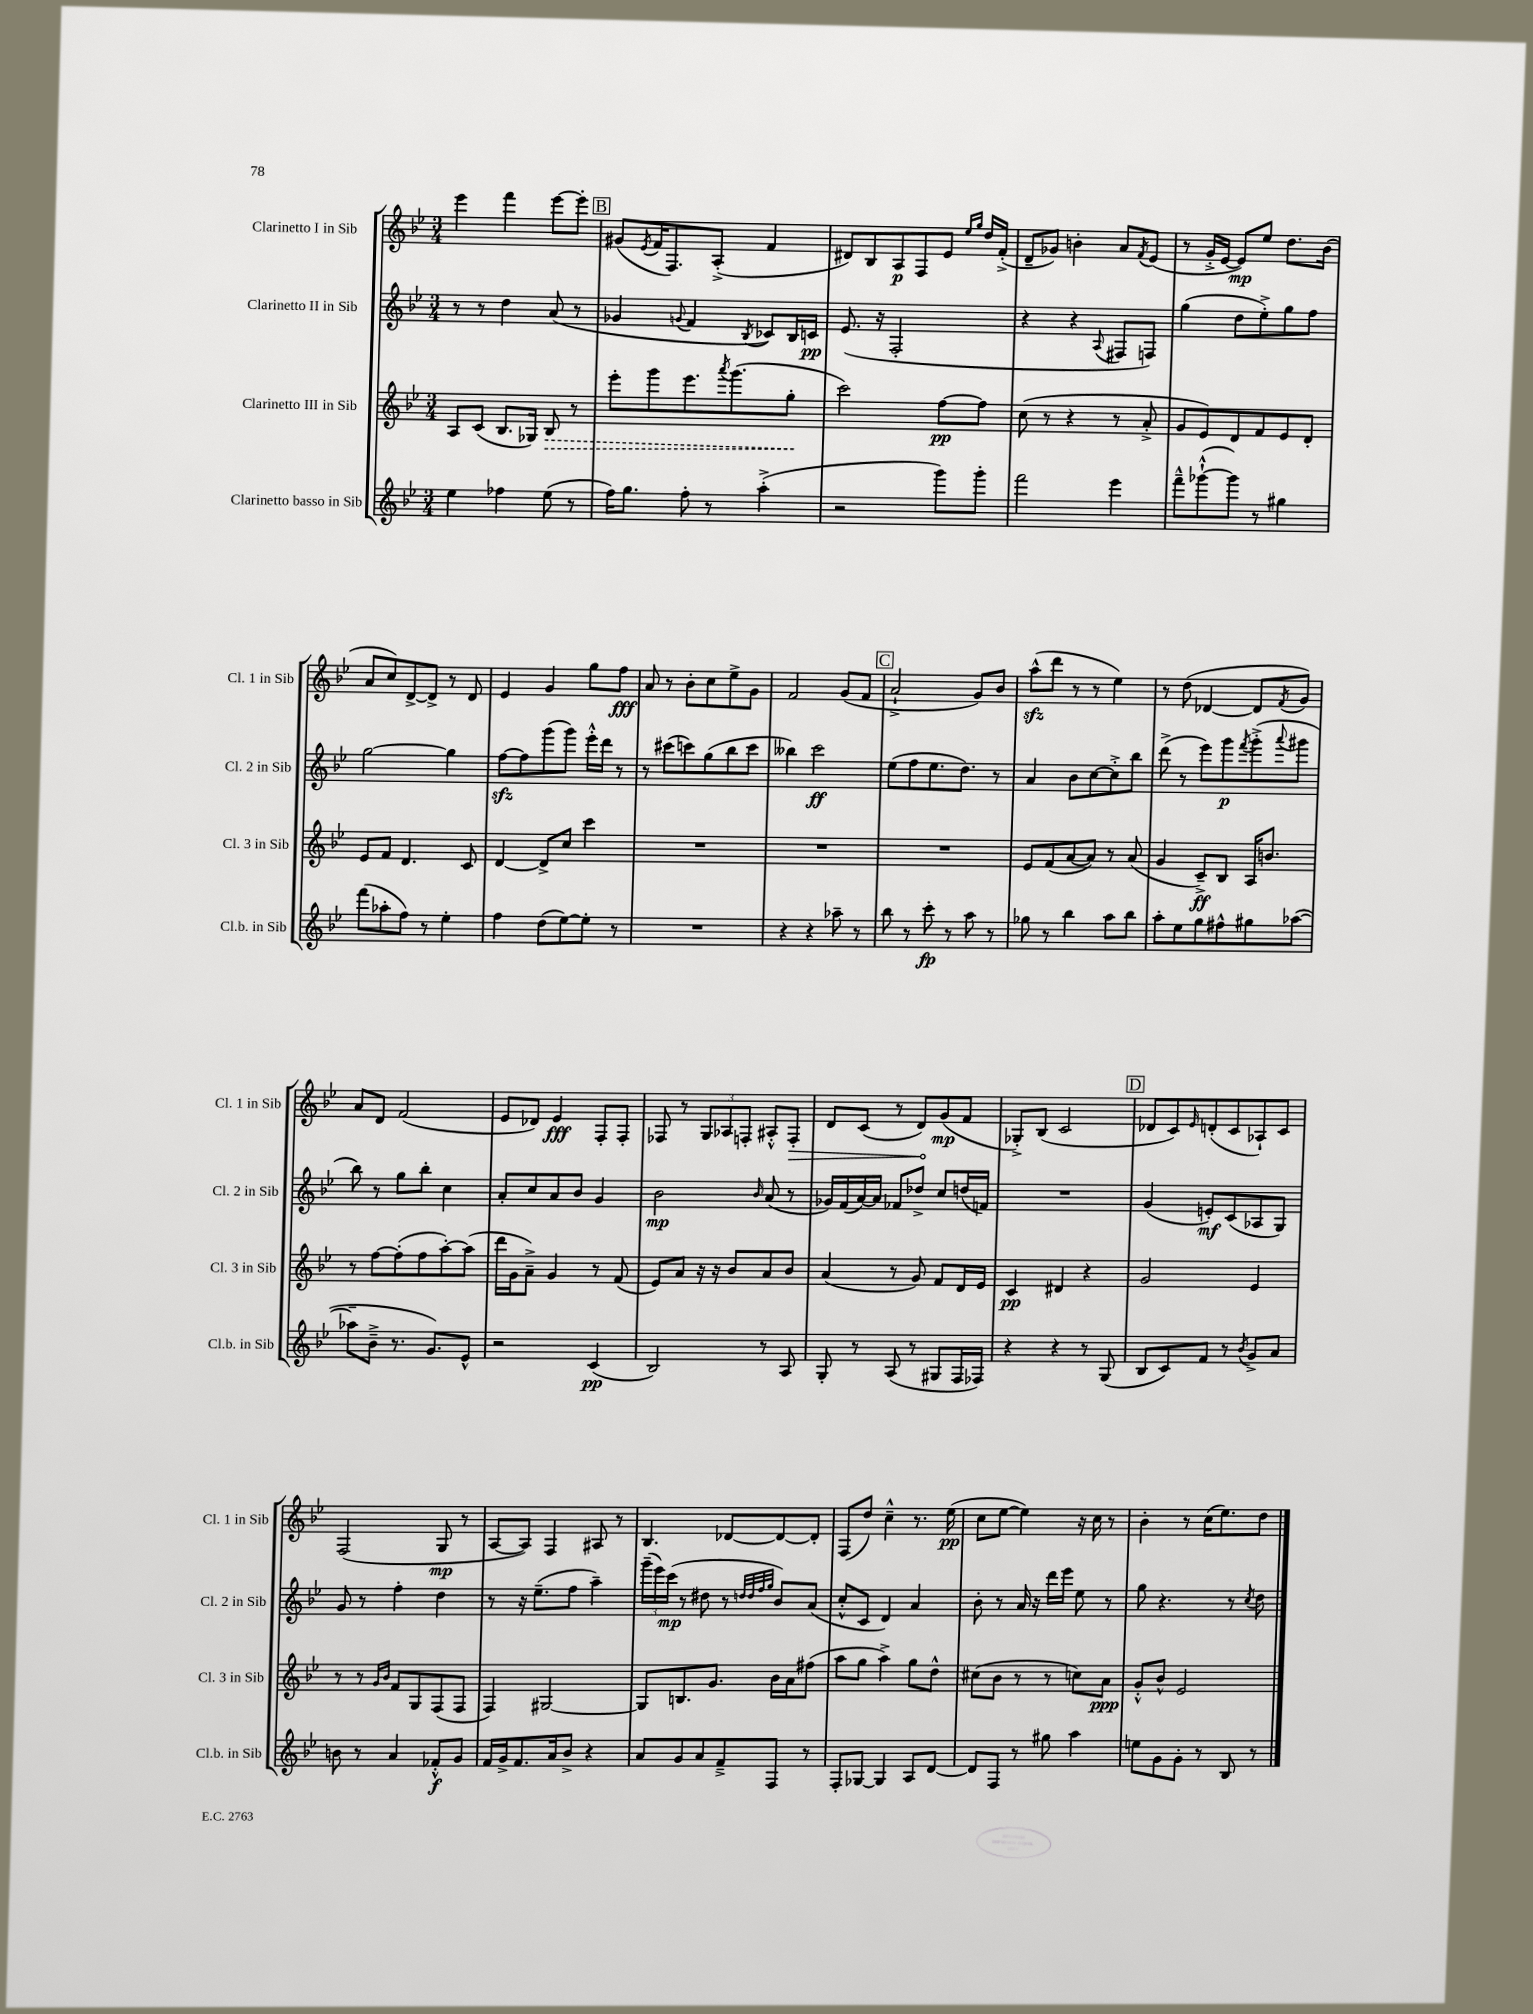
<<
\new StaffGroup <<
\new Staff = "s0" \with { instrumentName = "Clarinetto I in Sib" shortInstrumentName = "Cl. 1 in Sib" } {
    \clef treble \key bes \major \numericTimeSignature \time 3/4
    ees'''4 f'''4 ees'''8~ ees'''8-. |
    \mark \markup { \box "B" } gis'8( \acciaccatura { ees'8 } f'16 f8.) a8-.->( f'4 |
    dis'8) bes8 a8\p f8 ees'8 \grace { ees''16 g''16 } d''16 f'16-.->( |
    d'8-- ges'8) b'4-. a'8 \acciaccatura { f'8 } ees'8( |
    r8 g'16-.-> ees'16~ ees'8\mp) ees''8 d''8. bes'16( |
    a'8 c''8) d'8~-> d'8-> r8 d'8 |
    ees'4 g'4 g''8 f''8\fff |
    a'8 r8 bes'8-. c''8 ees''8-> g'8 |
    f'2 g'8( f'8 |
    \mark \markup { \box "C" } a'2-!-> g'8) bes'8 |
    a''8-^\sfz( d'''8 r8 r8 ees''4) |
    r8 d''8( des'4~ des'8 \acciaccatura { f'8 } g'8) |
    a'8 d'8 f'2( |
    ees'8 des'8) ees'4\fff f8-. f8-. |
    fes8 r8 \tuplet 3/2 { g8 aes8 f8-. } ais8-.-^ \once \override Hairpin.circled-tip = ##t f8-.\> |
    d'8 c'8( r8 d'8\!) g'8\mp( f'8 |
    ges8-.->) bes8( c'2 |
    \mark \markup { \box "D" } des'8 c'8) \grace { ees'16 } d'8-.( c'8 aes8-!) c'8 |
    f2( g8\mp r8 |
    a8~ a8) f4 ais8 r8 |
    bes4. des'8~ des'8~ des'8-. |
    f8( d''8) c''4---^ r8. ees''16\pp( |
    c''8 ees''8~ ees''4) r16 c''16 r8 |
    bes'4-. r8 c''16( ees''8.) d''8 \bar "|." |
}
\new Staff = "s1" \with { instrumentName = "Clarinetto II in Sib" shortInstrumentName = "Cl. 2 in Sib" } {
    \clef treble \key bes \major \numericTimeSignature \time 3/4
    r8 r8 d''4 a'8( r8 |
    \mark \markup { \box "B" } ges'4 \appoggiatura { g'8 } f'4 \acciaccatura { bes8 } ces'8) bes16 c'16\pp |
    ees'8.( r16 f2-. |
    r4 r4 \appoggiatura { a8 } fis8 f8) |
    g''4( d''8 ees''8-.->) g''8 f''8 |
    g''2~ g''4 |
    f''8~\sfz f''8 g'''8( g'''8) ees'''16-.-^ d'''16 r8 |
    r8 cis'''8( c'''8) g''8( bes''8 c'''8 |
    beses''4) c'''2\ff |
    \mark \markup { \box "C" } ees''8( f''8 ees''8. d''8.) r8 |
    a'4 bes'8 c''8~ c''8-.-> bes''8 |
    d'''8->( r8 ees'''8) g'''8\p \acciaccatura { f'''8 } g'''8-.->( \appoggiatura { a'''8 } gis'''8 |
    bes''8) r8 g''8 bes''8-. c''4 |
    a'8-. c''8 a'8 bes'8 g'4 |
    bes'2\mp \grace { bes'16 } a'8( r8 |
    ges'16) f'16( a'16~) a'16 fes'8 des''8-> c''8 d''16( f'16) |
    R2. |
    \mark \markup { \box "D" } g'4( e'8-.\mf) c'8( aes8 g8) |
    g'8 r8 f''4-. d''4 |
    r8 r16 ees''8.--( f''8 a''4--) |
    \tuplet 3/2 { g'''16--( ees'''16) c'''16\mp( } r8 dis''8 r8 \grace { d''32 d''32 f''32 g''32 } bes'8) a'8( |
    c''8-.-^ c'8 d'4) a'4 |
    bes'8-. r8 a'16 r16 d'''16 ees'''16 ees''8 r8 |
    g''8 r4. r8 \acciaccatura { c''8 } d''8 \bar "|." |
}
\new Staff = "s2" \with { instrumentName = "Clarinetto III in Sib" shortInstrumentName = "Cl. 3 in Sib" } {
    \clef treble \key bes \major \numericTimeSignature \time 3/4
    a8 c'8( bes8. ges16) \once \override Hairpin.style = #'dashed-line bes8\> r8 |
    \mark \markup { \box "B" } ees'''8-. g'''8 ees'''8. \acciaccatura { a'''8 } g'''8.( g''8-.\! |
    c'''2) f''8~\pp f''8 |
    c''8( r8 r4 r8 a'8-.-> |
    g'8 ees'8) d'8 f'8 ees'8 d'8-. |
    ees'8 f'8 d'4. c'8 |
    d'4~ d'8-> c''8 c'''4 |
    R2. |
    R2. |
    \mark \markup { \box "C" } R2. |
    ees'8 f'8( a'8~ a'8) r8 a'8( |
    g'4 c'8--->\ff) bes8 a16 b'8. |
    r8 f''8~ f''8-.( f''8 a''8~-.) a''8( |
    d'''16 g'16 a'8--->) g'4 r8 f'8( |
    ees'8) a'8 r16 r16 bes'8 a'8 bes'8 |
    a'4( r8 g'8) f'8 d'16 ees'16 |
    c'4\pp dis'4 r4 |
    \mark \markup { \box "D" } g'2 ees'4 |
    r8 r8 \grace { g'16 bes'16 } f'8 g8 f8( f8 |
    f4) gis2~ |
    gis8 b8. g'8. bes'16 a'16 fis''8( |
    a''8 g''8 a''4->) g''8 d''8-^ |
    cis''8( bes'8 r8 r8 c''8) a'8\ppp |
    g'8-.-^ bes'8-^ ees'2 \bar "|." |
}
\new Staff = "s3" \with { instrumentName = "Clarinetto basso in Sib" shortInstrumentName = "Cl.b. in Sib" } {
    \clef treble \key bes \major \numericTimeSignature \time 3/4
    ees''4 fes''4 ees''8( r8 |
    \mark \markup { \box "B" } f''16) g''8. f''8-. r8 a''4-.->( |
    r2 g'''8) g'''8-. |
    f'''2 ees'''4 |
    f'''8---^ ges'''8~-!-^( ges'''8) r8 gis''4 |
    f'''8( aes''8-. f''8) r8 ees''4-. |
    f''4 d''8( ees''8~) ees''8-. r8 |
    R2. |
    r4 r4 aes''8-- r8 |
    \mark \markup { \box "C" } bes''8 r8 c'''8-.\fp r8 a''8 r8 |
    ges''8 r8 bes''4 a''8 bes''8 |
    a''8-. ees''8 g''8 fis''8-^ gis''8 aes''8~( |
    aes''8-- bes'8---> r8. g'8.) ees'8-^ |
    r2 c'4\pp( |
    bes2) r8 a8 |
    g8-. r8 a8( r8 gis8 f16 fes16) |
    r4 r4 r8 g8( |
    \mark \markup { \box "D" } bes8 c'8) f'8 r8 \acciaccatura { bes'8 } g'8-> a'8 |
    b'8 r8 a'4 fes'8-.-^\f g'8 |
    f'16 g'16-> f'8. a'16 bes'8-> r4 |
    a'8 g'8 a'8 f'8---> f8 r8 |
    f8-. ges8~ ges4 a8 d'8~ |
    d'8 f8 r8 gis''8 a''4 |
    e''8 g'8 g'8-. r8 bes8 r8 \bar "|." |
}
>>
>>
\layout { \context { \Score \remove "Bar_number_engraver" } }
